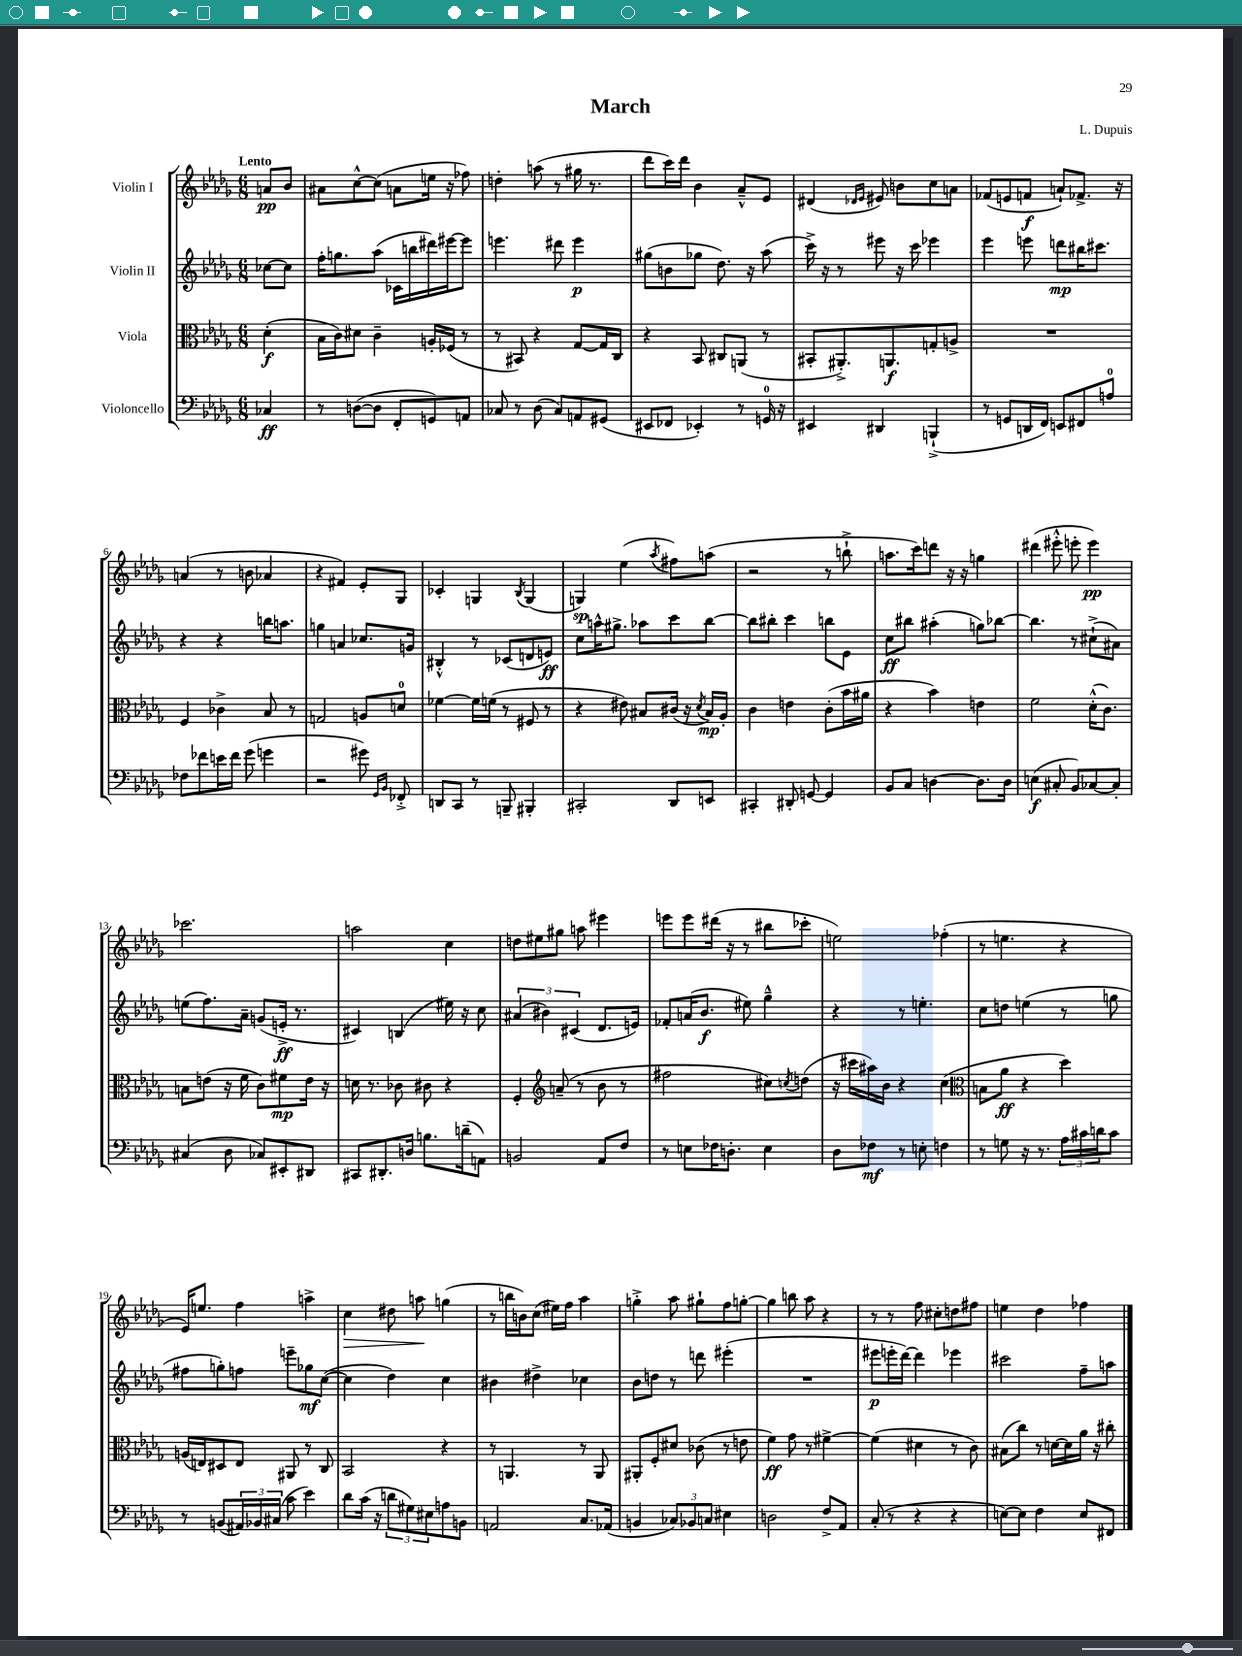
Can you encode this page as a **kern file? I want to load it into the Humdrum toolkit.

**kern	**dynam	**kern	**dynam	**kern	**dynam	**kern	**dynam
*part4	*part4	*part3	*part3	*part2	*part2	*part1	*part1
*staff4	*staff4	*staff3	*staff3	*staff2	*staff2	*staff1	*staff1
*I"Violoncello	*	*I"Viola	*	*I"Violin II	*	*I"Violin I	*
*clefF4	*	*clefC3	*	*clefG2	*	*clefG2	*
*k[b-e-a-d-g-]	*	*k[b-e-a-d-g-]	*	*k[b-e-a-d-g-]	*	*k[b-e-a-d-g-]	*
*M6/8	*	*M6/8	*	*M6/8	*	*M6/8	*
=	=	=	=	=	=	=	=
!	!	!	!	!	!	!LO:TX:a:B:t=Lento	!
4C-X/	ff	(4d-'\	f	[8cc-X\L	.	8an/L	pp
.	.	.	.	8cc-\J]	.	8b-/J	.
=1	=1	=1	=1	=1	=1	=1	=1
8r	.	16B-\LL	.	16ff'\KL	.	8a#X\L	.
.	.	16c\J)	.	8.ggn\	.	.	.
([8Dn\L	.	8d#X\J	.	.	.	[8cc^^\	.
8D\J]	.	4c~\	.	(8aa-\J	.	(8cc\J]	.
8FF'/L	.	.	.	16c-X\LL	.	8an\L	.
.	.	.	.	16bbn\	.	.	.
8GGn/)	.	16An'/LL	.	16ddd#X\)	.	16een\Jk	.
.	.	(16F-X/JJ	.	[16eee#X\J	.	16r	.
8AAn/J	.	8r	.	8eee#\J]	.	8ff-X\)	.
=2	=2	=2	=2	=2	=2	=2	=2
8C-X/	.	8r	.	4.eeen\	.	4ddn'\	.
8r	.	8BB#X/)	.	.	.	.	.
(8D-\	.	4r	.	.	.	(8aan\	.
8C-/L)	.	.	.	8ddd#X\	.	8r	.
8AAn/	.	[8G-/L	.	4eee\	p	16gg#X\	.
.	.	.	.	.	.	8.r	.
(8GG#X/J	.	16G-/L]	.	.	.	.	.
.	.	16C/JJ	.	.	.	.	.
=3	=3	=3	=3	=3	=3	=3	=3
8EE#X/L	.	4r	.	(8gg#X\L	.	8ddd-\L	.
8FF-X/J	.	.	.	8bn\	.	16ccc\L)	.
.	.	.	.	.	.	16ddd-\JJ	.
4EE-X'/)	.	8BB-/	.	8gg-X\J	.	4b-\	.
.	.	8C#X/L	.	8.dd-\)	.	.	.
8r	.	(8AAn/J	.	.	.	8a-~^^/L	.
.	.	.	.	16r	.	.	.
16GGn/	.	8r	.	(8aa-\	.	8e-/J	.
16r	.	.	.	.	.	.	.
=4	=4	=4	=4	=4	=4	=4	=4
4EE#X/	.	8BB#X'/L	.	16ccc^\)	.	(4d#X/	.
.	.	.	.	16r	.	.	.
.	.	8.AA#X'^/)	.	8r	.	.	.
.	.	.	.	.	.	16qqd-X/LL	.
.	.	.	.	.	.	16qqe-/JJ	.
4DD#X/	.	.	.	8eee#X\	.	8e#X/)	.
.	.	8.AAn/	f	.	.	.	.
.	.	.	.	16r	.	8bn\L	.
.	.	.	.	16ccc\	.	.	.
(4BBBn`^/	.	8Gn'/	.	4eee-X\	.	8cc\	.
.	.	8An^/J	.	.	.	8an\J	.
=5	=5	=5	=5	=5	=5	=5	=5
8r	.	2.r	.	4eee-\	.	(8f-X/L	.
8GGn/L	.	.	.	.	.	8en/	.
16DDn/L	.	.	.	8eeen\	.	8fn/J	f
16FF/JJ)	.	.	.	.	.	.	.
8EEn/L	.	.	.	8dddn\L	mp	8an`/L)	.
8FF#X/	.	.	.	16bb#X\K	.	8.f-X^/J	.
.	.	.	.	8.ccc#X\J	.	.	.
8An/J	.	.	.	.	.	.	.
.	.	.	.	.	.	16r	.
!!LO:LB:g=z
=6	=6	=6	=6	=6	=6	=6	=6
8F-X\L	.	4F/	.	4r	.	(4an/	.
8f-X\	.	.	.	.	.	.	.
16en\L	.	4c-X^\	.	4r	.	8r	.
16f-\JJ	.	.	.	.	.	.	.
(8g-\	.	.	.	.	.	8bn\	.
4gn\	.	8B-/	.	16bbn\KL	.	4a-X/	.
.	.	.	.	8.aan\J	.	.	.
.	.	8r	.	.	.	.	.
=7	=7	=7	=7	=7	=7	=7	=7
2r	.	2Gn/	.	4ggn\	.	4r	.
.	.	.	.	4an/	.	4f#X/)	.
8g#X\)	.	8An/L	.	8.cc-X/L	.	8e-'/L	.
16qqGG-/LL	.	.	.	.	.	.	.
16qqBB-/JJ	.	.	.	.	.	.	.
8FF-X'^/	.	8dn/J	.	.	.	8G-/J	.
.	.	.	.	16gn/Jk	.	.	.
=8	=8	=8	=8	=8	=8	=8	=8
8DDn/L	.	[4f-X\	.	4B#X'^^/	.	4c-X'/	.
8CC/J	.	.	.	.	.	.	.
8r	.	16f-\LL]	.	8r	.	4Gn/	.
.	.	(16fn\JJ	.	.	.	.	.
8BBBn~/	.	8r	.	(8c-X/L	.	.	.
.	.	.	.	.	.	8qB-/	.
4BBB#X'/	.	8F#X/	.	8dn/	.	(4G/	.
.	.	8r	.	8en/J)	ff	.	.
=9	=9	=9	=9	=9	=9	=9	=9
2CC#X'/	.	4r	.	8cc\L	.	4Gn/)	sp
.	.	.	.	16aan^^\K	.	.	.
.	.	.	.	8.gg#X^\J	.	.	.
.	.	8e#X\)	.	.	.	(4ee-\	.
.	.	8B#X/L	.	8aa-X\L	.	.	.
.	.	.	.	.	.	8qaa-/	.
8DD-/L	.	(16c#X/Jk	.	8ccc\	.	8ff#X\L)	.
.	.	16r	.	.	.	.	.
.	.	8qd-/	.	.	.	.	.
8EEn/J	.	16B#/LL)	mp	[8bb-\J	.	(8aan\J	.
.	.	16A-'/JJ	.	.	.	.	.
=10	=10	=10	=10	=10	=10	=10	=10
4CC#X'/	.	4c\	.	8bb-\L]	.	2r	.
.	.	.	.	8bb#X'\J	.	.	.
8DD#X'/	.	4en\	.	4ccc\	.	.	.
[8GGn/	.	.	.	.	.	.	.
4GG/]	.	(8c'\L	.	8bbn\L	.	8r	.
.	.	16b-\L	.	8e-\J	.	8bbn`^\	.
.	.	16a#X\JJ	.	.	.	.	.
=11	=11	=11	=11	=11	=11	=11	=11
8BB-/L	.	4r	.	8cc\L	ff	8.aan\L	.
8C/J	.	.	.	8bb#X\J	.	.	.
.	.	.	.	.	.	16ccc\k)	.
[4Dn\	.	4b-\)	.	(4aa#X'\	.	8dddn\J	.
.	.	.	.	.	.	16r	.
.	.	.	.	.	.	16r	.
8.D\L]	.	4en\	.	8ggn\L)	.	4ggn\	.
.	.	.	.	[8bb-X\J	.	.	.
16D\Jk	.	.	.	.	.	.	.
=12	=12	=12	=12	=12	=12	=12	=12
(4En\	f	2f\	.	4.bb-\]	.	(4ddd#X\	.
8C#X'/	.	.	.	.	.	8eee#X'^^\	.
8BB-/L)	.	.	.	8r	.	8eeen'\	.
[8C-X/	.	(16d-'^^\KL	.	(8cc#X`^\L	.	4eee\)	pp
.	.	8.c\J)	.	.	.	.	.
8C-'/J]	.	.	.	8a#X\J)	.	.	.
!!LO:LB:g=z
=13	=13	=13	=13	=13	=13	=13	=13
(4C#X/	.	8Bn\L	.	(8een\L	.	2.ccc-X\	.
.	.	(8en\J	.	8.ff\)	.	.	.
8D-\	.	16r	.	.	.	.	.
.	.	16f\	.	16a-~\Jk	.	.	.
8C-X/L)	.	8c\L)	.	(8gn/L	.	.	.
8EE#X'/	.	8f#X\	mp	16en'^/Jk	ff	.	.
.	.	.	.	8.r	.	.	.
8DD#X/J	.	16e\Jk	.	.	.	.	.
.	.	16r	.	.	.	.	.
=14	=14	=14	=14	=14	=14	=14	=14
8CC#X/L	.	16dn\	.	4c#X/)	.	2aan\	.
.	.	8.r	.	.	.	.	.
8.DD#X'/	.	.	.	.	.	.	.
.	.	8c-X\	.	(4Bn/	.	.	.
16Dn/Jk	.	.	.	.	.	.	.
8.Bn\L	.	8c#X\	.	.	.	.	.
.	.	4r	.	16ee#X\)	.	4cc\	.
(16dn~\k	.	.	.	16r	.	.	.
8AAn\J)	.	.	.	8cc\	.	.	.
=15	=15	=15	=15	=15	=15	=15	=15
2BBn/	.	4F'/	.	(6a#X/	.	8ddn\L	.
.	.	.	.	.	.	8ee#X\	.
.	.	.	.	6b#X\)	.	.	.
*	*	*clefG2	*	*	*	*	*
.	.	(8an~/	.	.	.	8gg#X\J	.
.	.	.	.	(6c#X/	.	.	.
.	.	8r	.	.	.	8aan\	.
8AA-/L	.	8b-\	.	8.d-/L	.	4eee#X\	.
8F/J	.	8r	.	.	.	.	.
.	.	.	.	16en/Jk)	.	.	.
=16	=16	=16	=16	=16	=16	=16	=16
8r	.	2ff#X\	.	8f-X'/L	.	8eeen\L	.
8En\L	.	.	.	(16an/K	.	8eee\	.
.	.	.	.	8.b-/J	f	.	.
16F-X\K	.	.	.	.	.	(16ddd#X\Jk	.
8.Dn'\J	.	.	.	.	.	16r	.
.	.	.	.	8ee#X\)	.	8r	.
4E\	.	8cc#X\L)	.	4gg-~^^\	.	8bb#X\L	.
.	.	8qccn/	.	.	.	.	.
.	.	(8ddn\J	.	.	.	8ccc-X'\J	.
=17	=17	=17	=17	=17	=17	=17	=17
8D-\L	.	16r	.	4r	.	2een\)	.
.	.	16ccc#X\LL	.	.	.	.	.
8F-X\J	mf	16aa#X\)	.	.	.	.	.
.	.	16b-\JJ	.	.	.	.	.
8r	.	4r	.	8r	.	.	.
8En'\	.	.	.	4.een'\	.	.	.
4Fn\	.	(4cc\	.	.	.	(4ff-X'\	.
=18	=18	=18	=18	=18	=18	=18	=18
*	*	*clefC3	*	*	*	*	*
8r	.	8Bn\L	.	8cc\L	.	8r	.
8Gn\	.	8a-\J	ff	8ddn\J	.	4.een\	.
16r	.	4r	.	(4een\	.	.	.
8.r	.	.	.	.	.	.	.
24A-\LL	.	4dd-\)	.	8r	.	4r	.
24c#X\	.	.	.	.	.	.	.
24dn\J	.	.	.	.	.	.	.
8c#\J	.	.	.	8ggn\	.	.	.
!!LO:LB:g=z
=19	=19	=19	=19	=19	=19	=19	=19
8r	.	(16An/LL	.	8ff#X\L	.	16e-/KL)	.
.	.	16En/J)	.	.	.	8.een/J	.
(8BBn/L	.	8D#X/	.	8ggn'\)	.	.	.
24AA#X/L)	.	8E/J	.	8ffn\J	.	4ff\	.
24BB-X/	.	.	.	.	.	.	.
(24C#X/JJ	.	.	.	.	.	.	.
8c\	.	8AA#X/	.	8eeen~\L	.	.	.
4e-\)	.	8r	.	8gg-X\	mf	4aan^\	.
.	.	8C/	.	([8cc\J	.	.	.
=20	=20	=20	=20	=20	=20	=20	=20
!	!	!	!	!	!	!	!LO:HP:b
8d-\L	.	2BB-/	.	4cc\]	.	4cc\	>
(16c\Jk	.	.	.	.	.	.	.
16r	.	.	.	.	.	.	.
12dn\L	.	.	.	4dd-\)	.	8dd#X\	.
12G#X\)	.	.	.	.	.	.	.
.	.	.	.	.	.	8aan\	.
12E#X\	.	.	.	.	.	.	.
8An\	.	4r	.	4cc\	.	(4ggn\	]
8BBn\J	.	.	.	.	.	.	.
=21	=21	=21	=21	=21	=21	=21	=21
2AAn/	.	8r	.	4b#X\	.	8r	.
.	.	4.AAn/	.	.	.	16bbn\LL	.
.	.	.	.	.	.	16bn\J)	.
.	.	.	.	4dd#X^\	.	(8cc\J	.
.	.	.	.	.	.	16ee#X\LL)	.
.	.	.	.	.	.	16ff\JJ	.
8.C/L	.	8r	.	4cc-X\	.	4aa-\	.
.	.	8AA/	.	.	.	.	.
(16AA-X/Jk	.	.	.	.	.	.	.
=22	=22	=22	=22	=22	=22	=22	=22
4BBn/	.	8AA#X'/L	.	8b-\L	.	4ggn'^\	.
.	.	8F'/	.	8ddn\J	.	.	.
12C-X/L)	.	8d#X/J	.	8r	.	8aa-\	.
12BB-X/	.	.	.	.	.	.	.
.	.	(8c-X\	.	8dddn\	.	8gg#X`\L	.
12Cn/J	.	.	.	.	.	.	.
4E#X\	.	8r	.	(4eee#X'\	.	8ff\	.
.	.	8en\	.	.	.	[8ggn'\J	.
=23	=23	=23	=23	=23	=23	=23	=23
2Dn\	.	4f\)	ff	2.r	.	4gg\]	.
.	.	8g-\	.	.	.	8bbn\	.
.	.	8r	.	.	.	8aa-\	.
8F^/L	.	[4f#X^\	.	.	.	4r	.
8AA-/J	.	.	.	.	.	.	.
=24	=24	=24	=24	=24	=24	=24	=24
(8C'/	.	(4f#\]	.	8eee#X\L	p	8r	.
8r	.	.	.	16eeen'\L	.	8r	.
.	.	.	.	[16ddd-\JJ)	.	.	.
4r	.	4d#X\	.	4ddd-\]	.	8ff\	.
.	.	.	.	.	.	8cc#X'\L	.
4r	.	8r	.	4eee-X\	.	8ddn\	.
.	.	8c\)	.	.	.	8ff#X\J	.
=25	=25	=25	=25	=25	=25	=25	=25
[8En\L)	.	(8B#X\L	.	2ccc#X\	.	4een\	.
8E\J]	.	8cc\J)	.	.	.	.	.
4F\	.	8r	.	.	.	4dd-\	.
.	.	[16dn\LL	.	.	.	.	.
.	.	16d\]	.	.	.	.	.
8E/L	.	16a-\JJ	.	8ff~\L	.	4ff-X\	.
.	.	16r	.	.	.	.	.
8FF#X/J	.	8cc#X'\	.	8aan\J	.	.	.
==	==	==	==	==	==	==	==
*-	*-	*-	*-	*-	*-	*-	*-
